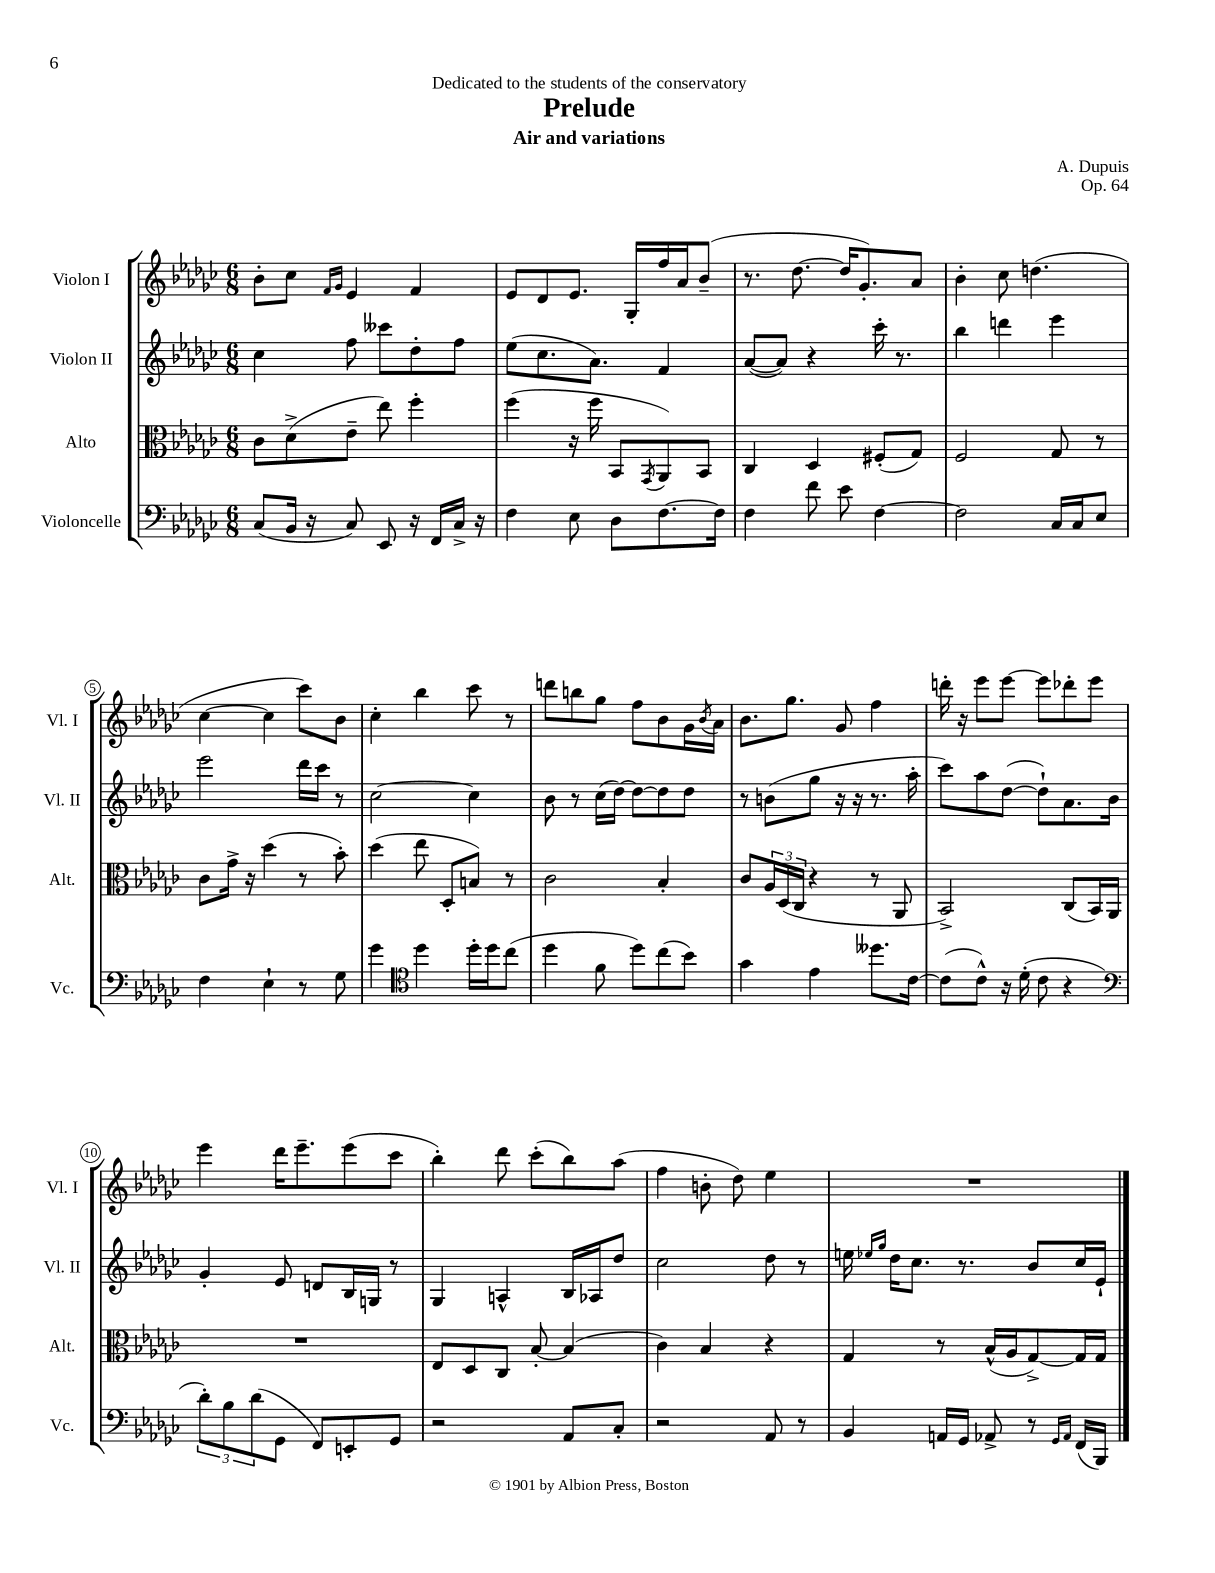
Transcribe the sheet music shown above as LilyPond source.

\header { title = "Prelude" composer = "A. Dupuis" subtitle = "Air and variations" dedication = "Dedicated to the students of the conservatory" opus = "Op. 64" }
<<
\new StaffGroup <<
\new Staff = "s0" \with { instrumentName = "Violon I" shortInstrumentName = "Vl. I" } {
    \clef treble \key ges \major \numericTimeSignature \time 6/8
    bes'8-. ces''8 \grace { f'16 ges'16 } ees'4 f'4 |
    ees'8 des'8 ees'8. ges16-. f''16 aes'16 bes'8--( |
    r8. des''8.~ des''16 ges'8.-.) aes'8 |
    bes'4-. ces''8 d''4.( |
    ces''4~ ces''4 ces'''8) bes'8 |
    ces''4-. bes''4 ces'''8 r8 |
    d'''8 b''8 ges''8 f''8 bes'8 ges'16 \acciaccatura { bes'8 } aes'16 |
    bes'8. ges''8. ges'8 f''4 |
    d'''16-. r16 ees'''8 ees'''8~ ees'''8 des'''8-. ees'''8 |
    ees'''4 des'''16 ees'''8.-- ees'''8( ces'''8 |
    bes''4-.) des'''8 ces'''8-.( bes''8) aes''8( |
    f''4 b'8-. des''8) ees''4 |
    R2. \bar "|." |
}
\new Staff = "s1" \with { instrumentName = "Violon II" shortInstrumentName = "Vl. II" } {
    \clef treble \key ges \major \numericTimeSignature \time 6/8
    ces''4 f''8 ceses'''8 des''8-. f''8 |
    ees''8( ces''8. aes'8.) f'4 |
    aes'8~( aes'8) r4 ces'''16-. r8. |
    bes''4 d'''4 ees'''4 |
    ees'''2 des'''16 ces'''16 r8 |
    ces''2~ ces''4 |
    bes'8 r8 ces''16( des''16~) des''8~ des''8 des''8 |
    r8 b'8( ges''8 r16 r16 r8. aes''16-. |
    ces'''8) aes''8 des''8~( des''8-!) aes'8. bes'16 |
    ges'4-. ees'8 d'8 bes16 g16 r8 |
    ges4 a4-^ bes16 aes16 des''8 |
    ces''2 des''8 r8 |
    e''16 \grace { ees''16 ges''16 } des''16 ces''8. r8. bes'8 ces''16 ees'16-! \bar "|." |
}
\new Staff = "s2" \with { instrumentName = "Alto" shortInstrumentName = "Alt." } {
    \clef alto \key ges \major \numericTimeSignature \time 6/8
    ces'8 des'8->( ees'8-- ees''8) f''4-. |
    f''4( r16 f''16 bes,8 \acciaccatura { ges,8 } aes,8) bes,8 |
    ces4 des4 fis8-.( ges8) |
    f2 ges8 r8 |
    ces'8 ges'16-> r16 des''4( r8 bes'8-.) |
    des''4( ees''8 des8-. b8) r8 |
    ces'2 bes4-. |
    ces'8 \tuplet 3/2 { aes16 des16( ces16 } r4 r8 aes,8 |
    bes,2->) ces8( bes,16) aes,16 |
    R2. |
    ees8 des8 ces8 bes8~-. bes4( |
    ces'4) bes4 r4 |
    ges4 r8 bes16-^( aes16 ges8~->) ges16 ges16 \bar "|." |
}
\new Staff = "s3" \with { instrumentName = "Violoncelle" shortInstrumentName = "Vc." } {
    \clef bass \key ges \major \numericTimeSignature \time 6/8
    ces8( bes,16 r16 ces8) ees,8 r16 f,16 ces16-> r16 |
    f4 ees8 des8 f8.~ f16 |
    f4 f'8 ees'8 f4~ |
    f2 ces16 ces16 ees8 |
    f4 ees4-! r8 ges8 |
    ges'4 \clef tenor des''4 des''16-. des''16 ces''8( |
    des''4 f'8 des''8) ces''8( bes'8) |
    ges'4 ees'4 deses''8. ces'16~ |
    ces'8( ces'8-^) r16 des'16-.( ces'8 r4 |
    \clef bass \tuplet 3/2 { des'8-.) bes8 des'8( } ges,8 f,8) e,8-. ges,8 |
    r2 aes,8 ces8-. |
    r2 aes,8 r8 |
    bes,4 a,16 ges,16 aes,8-> r8 \grace { ges,16 aes,16 } f,16( bes,,16) \bar "|." |
}
>>
>>
\layout { \context { \Score \override BarNumber.stencil = #(make-stencil-circler 0.1 0.3 ly:text-interface::print) } }
